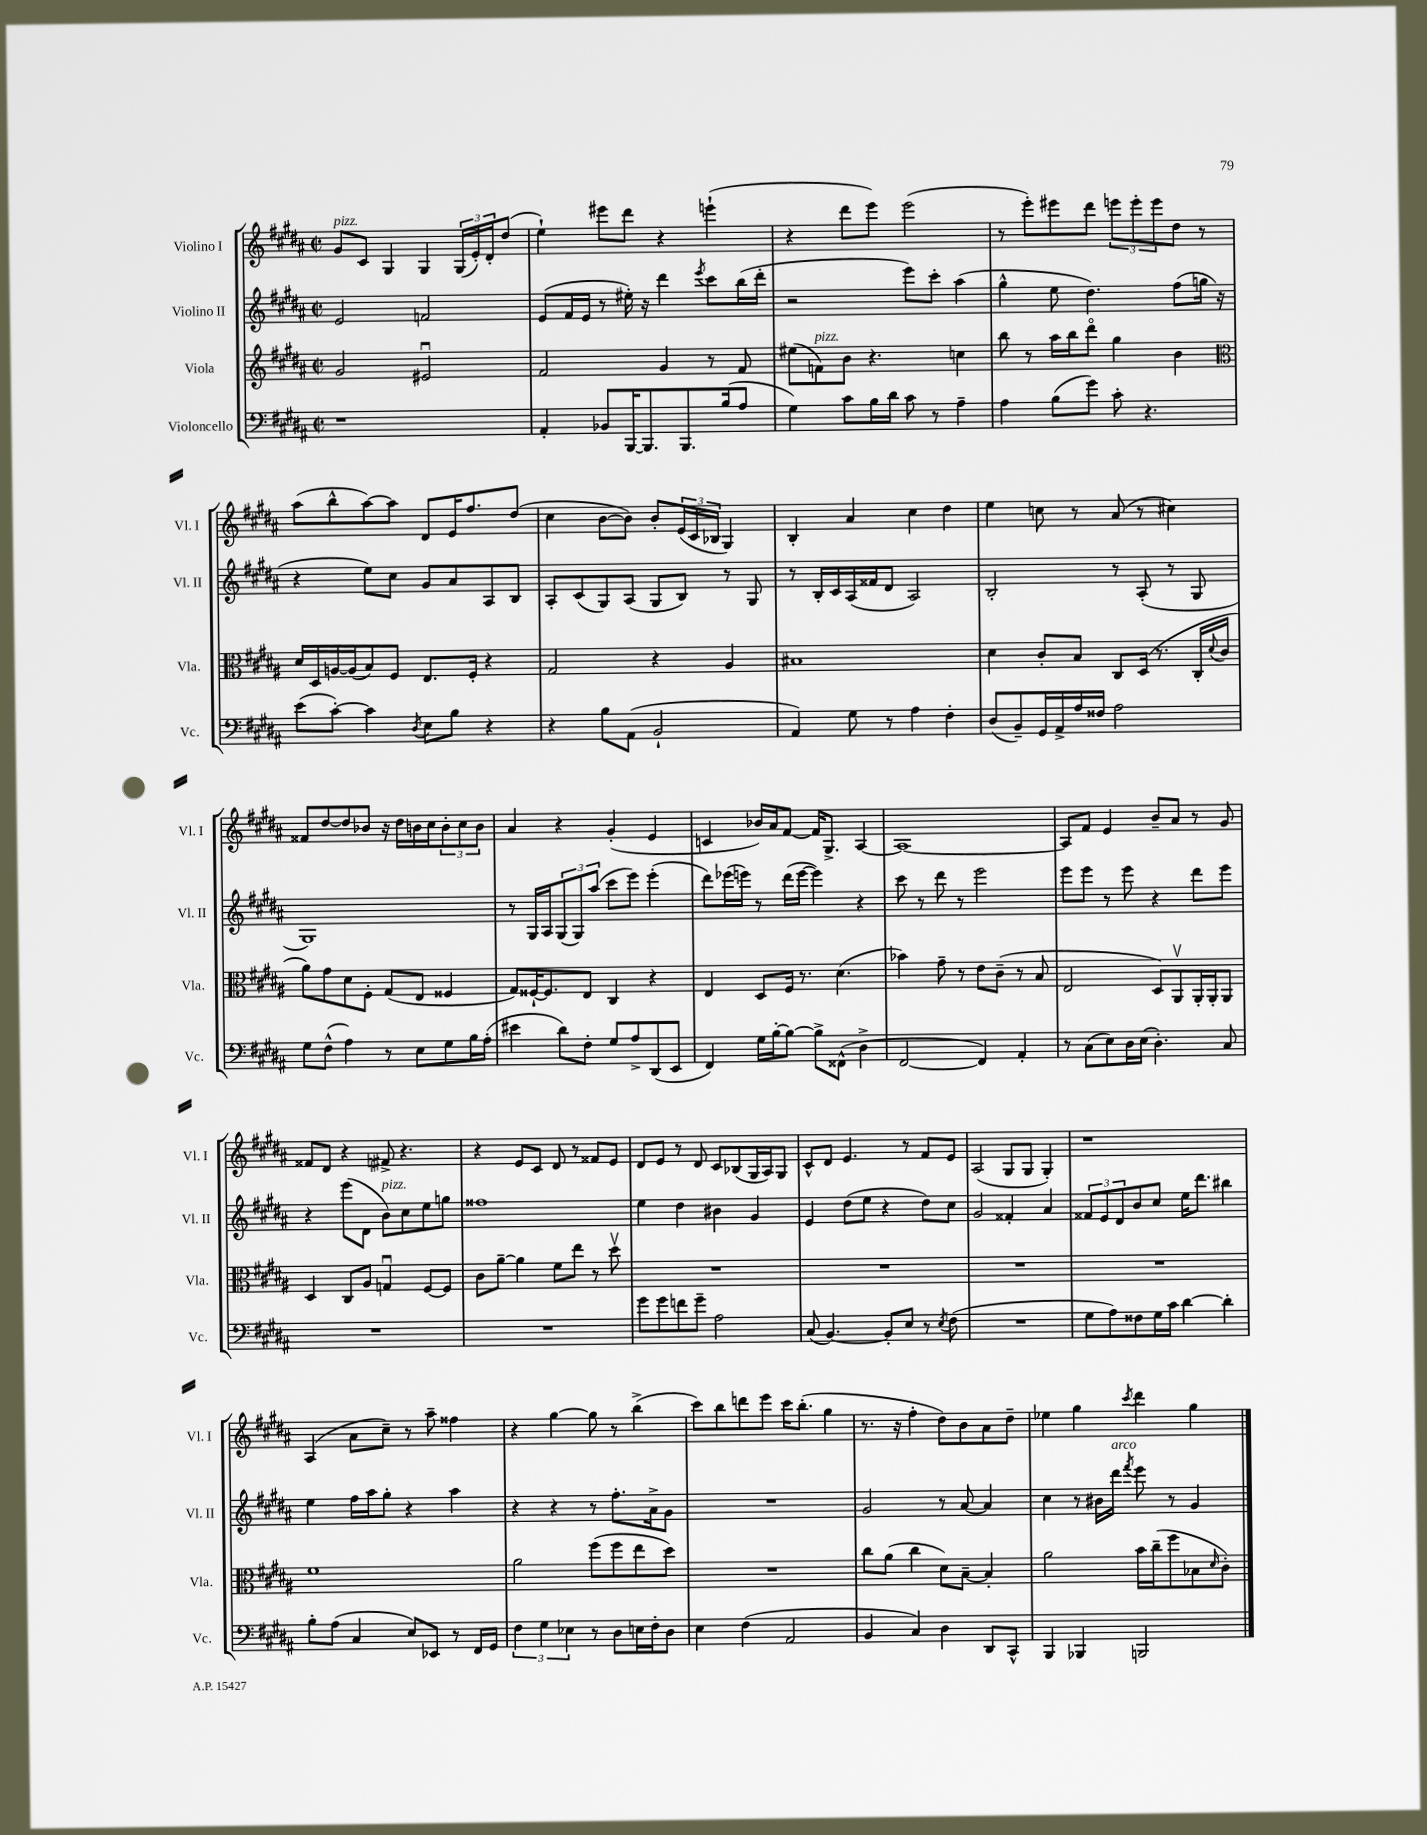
<<
\new StaffGroup <<
\new Staff = "s0" \with { instrumentName = "Violino I" shortInstrumentName = "Vl. I" } {
    \clef treble \key b \major \defaultTimeSignature \time 2/2
    gis'8^\markup { \italic "pizz." } cis'8 gis4 gis4 \tuplet 3/2 { gis16( e'16-.) dis'16-. } dis''8( |
    e''4-!) eis'''8 dis'''8 r4 e'''4-!( |
    r4 dis'''8 e'''8) e'''2( |
    r8 e'''8-.) eis'''8 dis'''8 \tuplet 3/2 { e'''8 e'''8-. e'''8 } dis''8 r8 |
    ais''8( b''8-^ ais''8~) ais''8 dis'8 e'16 fis''8. dis''8( |
    cis''4 b'8~ b'8) b'8-. \tuplet 3/2 { e'16( cis'16 bes16 } gis4) |
    b4-. ais'4 cis''4 dis''4 |
    e''4 c''8 r8 ais'8( r8 cis''4) |
    fisis'8 dis''8~ dis''8 bes'8 r16 dis''16 b'16 cis''16 \tuplet 3/2 { b'8-. cis''8 b'8 } |
    ais'4 r4 gis'4-.( e'4 |
    c'4 bes'16) ais'16 fis'8~ fis'16 gis8.-> ais4~ |
    ais1~ |
    ais8 fis'8 e'4 b'8-- ais'8 r8 gis'8 |
    fisis'8 dis'8 r4 fis'8-> r4. |
    r4 e'8 cis'8 dis'8 r8 fisis'8 e'8 |
    dis'8 e'8 r8 dis'8 cis'8 bes8( gis16 ais16) gis8 |
    cis'8-^ dis'8 e'4. r8 fis'8 e'8 |
    ais2( gis8 gis8 gis4-.) |
    r1 |
    ais4( ais'8 cis''8--) r8 ais''8-- fisis''4 |
    r4 gis''4~ gis''8 r8 b''4->( |
    cis'''8) b''8 d'''8 e'''8 cis'''16 b''8.-.( gis''4 |
    r8. r16 fis''4-. dis''8) b'8 ais'8 dis''8-- |
    ees''4 gis''4 \acciaccatura { cis'''8 } dis'''4 gis''4 \bar "|." |
}
\new Staff = "s1" \with { instrumentName = "Violino II" shortInstrumentName = "Vl. II" } {
    \clef treble \key b \major \defaultTimeSignature \time 2/2
    e'2 f'2 |
    e'8( fis'16 e'16 r8 eis''16-.) r16 dis'''4 \acciaccatura { e'''8 } cis'''8 b''16( dis'''16-. |
    r2 e'''8) cis'''8-. ais''4( |
    gis''4-^ e''8 dis''4.) fis''8( g''16 r16 |
    r4 e''8) cis''8 gis'8 ais'8 ais8 b8 |
    ais8-. cis'8( gis8) ais8( gis8 b8) r8 gis8 |
    r8 b16-. cis'16 ais16( fisis'16 dis'8 ais2) |
    b2-. r8 ais8-.( r8 gis8 |
    gis1) |
    r8 gis16 ais16 \tuplet 3/2 { gis8( gis8) ais''8( } cis'''8 e'''8) e'''4-.( |
    dis'''8) ees'''16( e'''16) r8 dis'''16( e'''16~ e'''4) r4 |
    cis'''8 r8 dis'''8 r8 e'''2 |
    e'''8 e'''8 r8 e'''8 r4 dis'''8 e'''8 |
    r4 e'''8( dis'8 b'8^\markup { \italic "pizz." }) cis''8 e''8 g''8 |
    fisis''1 |
    e''4 dis''4 bis'4 gis'4 |
    e'4 dis''8( e''8 r4 dis''8) cis''8 |
    gis'2 fisis'4-. ais'4 |
    \tuplet 3/2 { fisis'8 e'8 dis'8 } b'8 cis''8 e''16 dis'''8. bis''4 |
    e''4 fis''16 ais''16 gis''8-. r4 ais''4 |
    r4 r4 r8 fis''8.-. ais'16-> gis'8 |
    R1 |
    gis'2 r8 ais'8~ ais'4 |
    cis''4 r8 bis'16 dis'''16^\markup { \italic "arco" } \acciaccatura { fis'''8 } e'''8 r8 gis'4 \bar "|." |
}
\new Staff = "s2" \with { instrumentName = "Viola" shortInstrumentName = "Vla." } {
    \clef treble \key b \major \defaultTimeSignature \time 2/2
    gis'2 eis'2\downbow |
    fis'2 gis'4 r8 fis'8 |
    eis''8( f'8^\markup { \italic "pizz." }) b'8 r4. c''4 |
    b''8 r8 ais''16 b''16 dis'''8\flageolet gis''4 b'4 |
    \clef alto dis'16 dis16 a16~ a16( b8) fis8 e8. fis16-. r4 |
    gis2 r4 ais4 |
    bis1 |
    dis'4 cis'8-. b8 cis8 dis16( r8. cis16-. \appoggiatura { dis'8 } cis'16 |
    ais'8) gis'8 dis'8 fis8-. gis8( e8 fisis4 |
    gis8) fisis16~-! fisis8. e8 cis4 r4 |
    e4 dis8 fis16 r8. dis'4.( |
    bes'4) gis'8-- r8 e'8 cis'8--( r8 b8 |
    e2 dis8) ais,8\upbow ais,16-. ais,16-. ais,8 |
    dis4 cis8 ais8 g4\downbow fis8~ fis8 |
    cis'8 ais'8~-- ais'4 fis'8 e''8 r8 dis''8\upbow |
    R1 |
    R1 |
    R1 |
    R1 |
    fis'1 |
    ais'2 fis''8( fis''8 e''8 dis''8) |
    R1 |
    cis''8 ais'8( cis''4 dis'8) b8~-- b4-. |
    ais'2 b'16 cis''16--( fis''8 bes8 \grace { dis'16 } cis'8-.) \bar "|." |
}
\new Staff = "s3" \with { instrumentName = "Violoncello" shortInstrumentName = "Vc." } {
    \clef bass \key b \major \defaultTimeSignature \time 2/2
    r1 |
    ais,4-. bes,8 b,,16~ b,,8. b,,8. b16( ais8 |
    gis4) cis'8 b16 dis'16 cis'8 r8 ais4-- |
    ais4 b8( gis'8) cis'8-. r4. |
    e'8( cis'8~-.) cis'4 \acciaccatura { dis8 } e8 b8 r4 |
    r4 b8 ais,8( b,2-! |
    ais,4) gis8 r8 ais4 fis4-. |
    dis8( b,8--) gis,16 ais,16-> ais16 fisis16 ais2 |
    gis8 fis8-^( ais4) r8 e8 gis8 b16 ais16-.( |
    eis'4 dis'8) fis8-. gis8 ais8-> dis,8( e,8 |
    fis,4) gis16 b16~-. b8~ b8-> fisis,8-^( dis4-> |
    fis,2~ fis,4) ais,4-. |
    r8 cis8( e8) dis16 e16( dis4.-.) cis8 |
    R1 |
    R1 |
    gis'8 gis'8 f'8 gis'8-- ais2 |
    cis8( b,4.~) b,8-. e8 r8 \acciaccatura { e8 } fis8( |
    R1 |
    gis8 ais8) fisis8 gis16 cis'16 dis'4~ dis'4-. |
    b8-. ais8( cis4 e8) ees,8 r8 fis,16 gis,16 |
    \tuplet 3/2 { fis4 gis4 ees4 } r8 dis8 e16 fis16-. dis8 |
    e4 fis4( ais,2 |
    b,4 cis4) dis4 dis,8 cis,8-^ |
    b,,4 bes,,4 b,,2 \bar "|." |
}
>>
>>
\layout { \context { \Score \remove "Bar_number_engraver" } }
